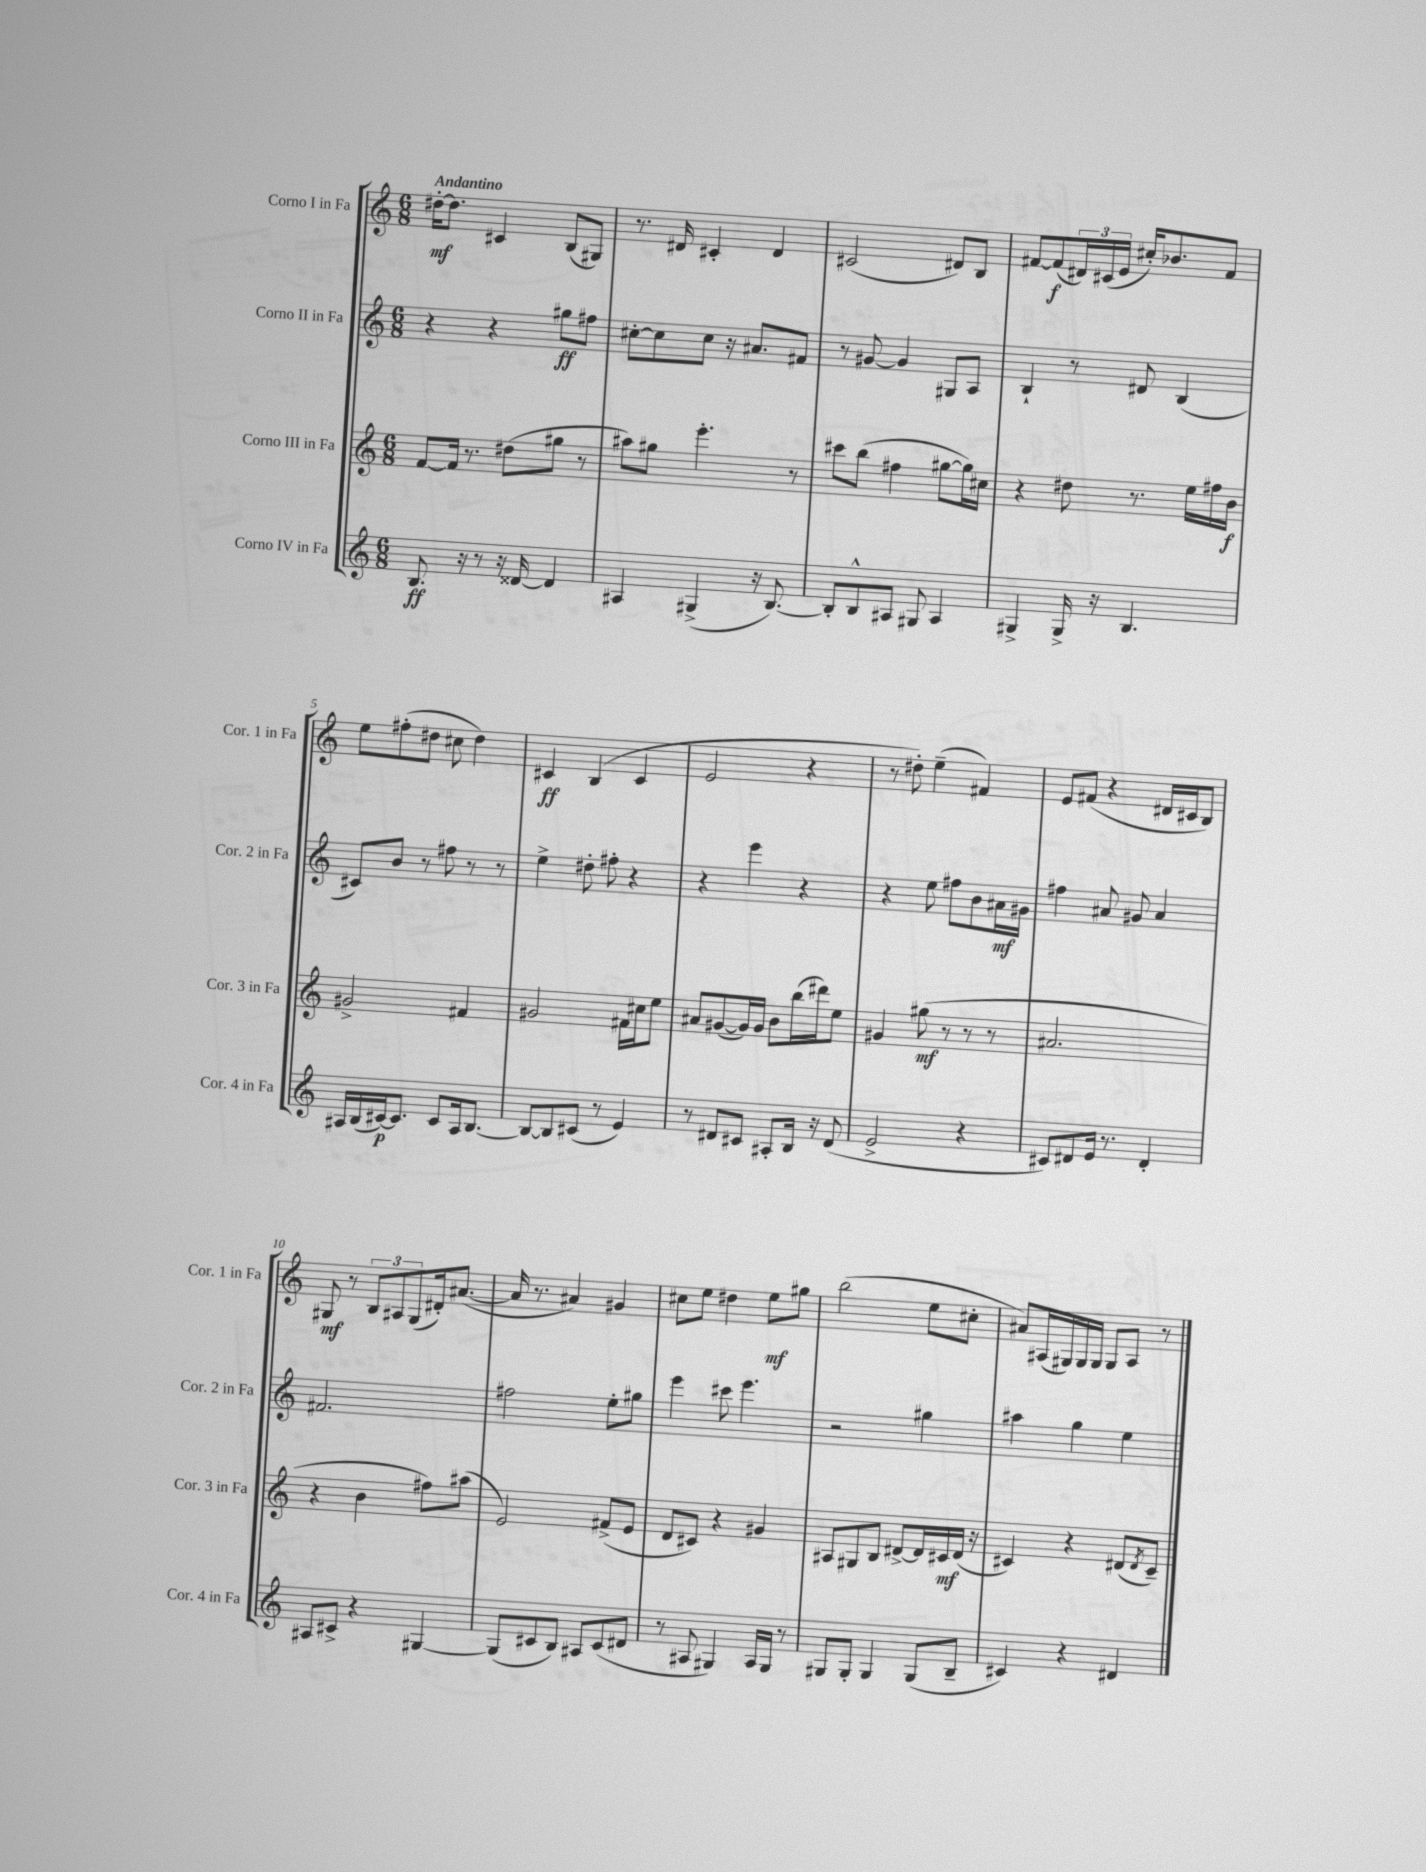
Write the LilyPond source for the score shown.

<<
\new StaffGroup <<
\new Staff = "s0" \with { instrumentName = "Corno I in Fa" shortInstrumentName = "Cor. 1 in Fa" } {
    \clef treble \key c \major \numericTimeSignature \time 6/8 \tempo "Andantino"
    dis''16~-.\mf dis''8. cis'4 b8( gis8) |
    r8. dis'16 cis'4-. dis'4 |
    cis'2( dis'8) b8 |
    fis'8~ fis'8\f( \tuplet 3/2 { dis'16) cis'16( e'16 } cis''16-.) bes'8. fis'8 |
    e''8 fis''8-.( dis''8 cis''8 dis''4) |
    cis'4\ff b4( cis'4 |
    e'2 r4 |
    r8 dis''8-.) e''4--( fis'4) |
    e'8 fis'8( r4 dis'16 cis'16 b8) |
    gis8\mf r8 \tuplet 3/2 { b8 ais8 gis8( } dis'16-.) ais'8.~( |
    ais'16 r8. ais'4) gis'4 |
    cis''8 e''8 dis''4 e''8\mf gis''8 |
    b''2( e''8 cis''8-. |
    ais'8) ais16( gis16) gis16 gis16 gis8 ais8 r8 \bar "|." |
}
\new Staff = "s1" \with { instrumentName = "Corno II in Fa" shortInstrumentName = "Cor. 2 in Fa" } {
    \clef treble \key c \major \numericTimeSignature \time 6/8
    r4 r4 gis''8\ff fis''8 |
    cis''8~-. cis''8 cis''8 r16 ais'8. fis'8 |
    r8 gis'8~ gis'4 gis8 a8 |
    b4-! r8 dis'8 b4( |
    cis'8) b'8 r8 fis''8 r8 r8 |
    e''4-> dis''8-. fis''8-. r4 |
    r4 e'''4 r4 |
    r4 e''8 fis''8 b'8 ais'16\mf gis'16 |
    fis''4 ais'8 gis'8 ais'4 |
    fis'2. |
    fis''2 e''8-. gis''8 |
    e'''4 cis'''8 e'''4. |
    r2 gis''4 |
    ais''4 g''4 e''4 \bar "|." |
}
\new Staff = "s2" \with { instrumentName = "Corno III in Fa" shortInstrumentName = "Cor. 3 in Fa" } {
    \clef treble \key c \major \numericTimeSignature \time 6/8
    f'8~ f'16 r8. dis''8( gis''8 r8 |
    ais''8) gis''8 e'''4.-. r8 |
    cis'''8 b''8( fis''4 gis''8~ gis''16) cis''16 |
    r4 dis''8 r8. e''16 fis''16 b'16\f |
    gis'2-> fis'4 |
    gis'2 fis'16 cis''16 e''8 |
    ais'8 gis'8~( gis'16) gis'16 b'8 b''16( dis'''16) e''8 |
    gis'4 gis''8\mf( r8 r8 r8 |
    ais'2. |
    r4 b'4 fis''8) ais''8( |
    e'2) fis'8->( e'8 |
    d'8 cis'8) r4 gis'4 |
    ais8 gis8 b8 dis'8~-> dis'16 cis'16\mf dis'16( r16 |
    cis'4) r4 dis'8( \acciaccatura { dis'8 } cis'8--) \bar "|." |
}
\new Staff = "s3" \with { instrumentName = "Corno IV in Fa" shortInstrumentName = "Cor. 4 in Fa" } {
    \clef treble \key c \major \numericTimeSignature \time 6/8
    b8.\ff r16 r8 r16 disis'16~ disis'4 |
    ais4 gis4->( r16 b8.~) |
    b8-. b8-^ ais8 gis8 ais4 |
    gis4-> gis16-> r16 b4. |
    ais16 b16( cis'16~\p) cis'8. cis'8 ais16 b8.~ |
    b8~ b8 cis'8( r8 e'4) |
    r8 dis'8 cis'8 ais8-. b16 r16 dis'8( |
    e'2-> r4 |
    cis'8) dis'8 e'16 r8. dis'4-. |
    ais8 cis'8-> r4 gis4~ |
    gis8( cis'8 b8) ais8 cis'8( dis'8 |
    r8 ais8 gis4) ais16 gis16 r8 |
    gis8 gis8-. gis4 gis8( b8-- |
    cis'4) r4 dis'4 \bar "|." |
}
>>
>>
